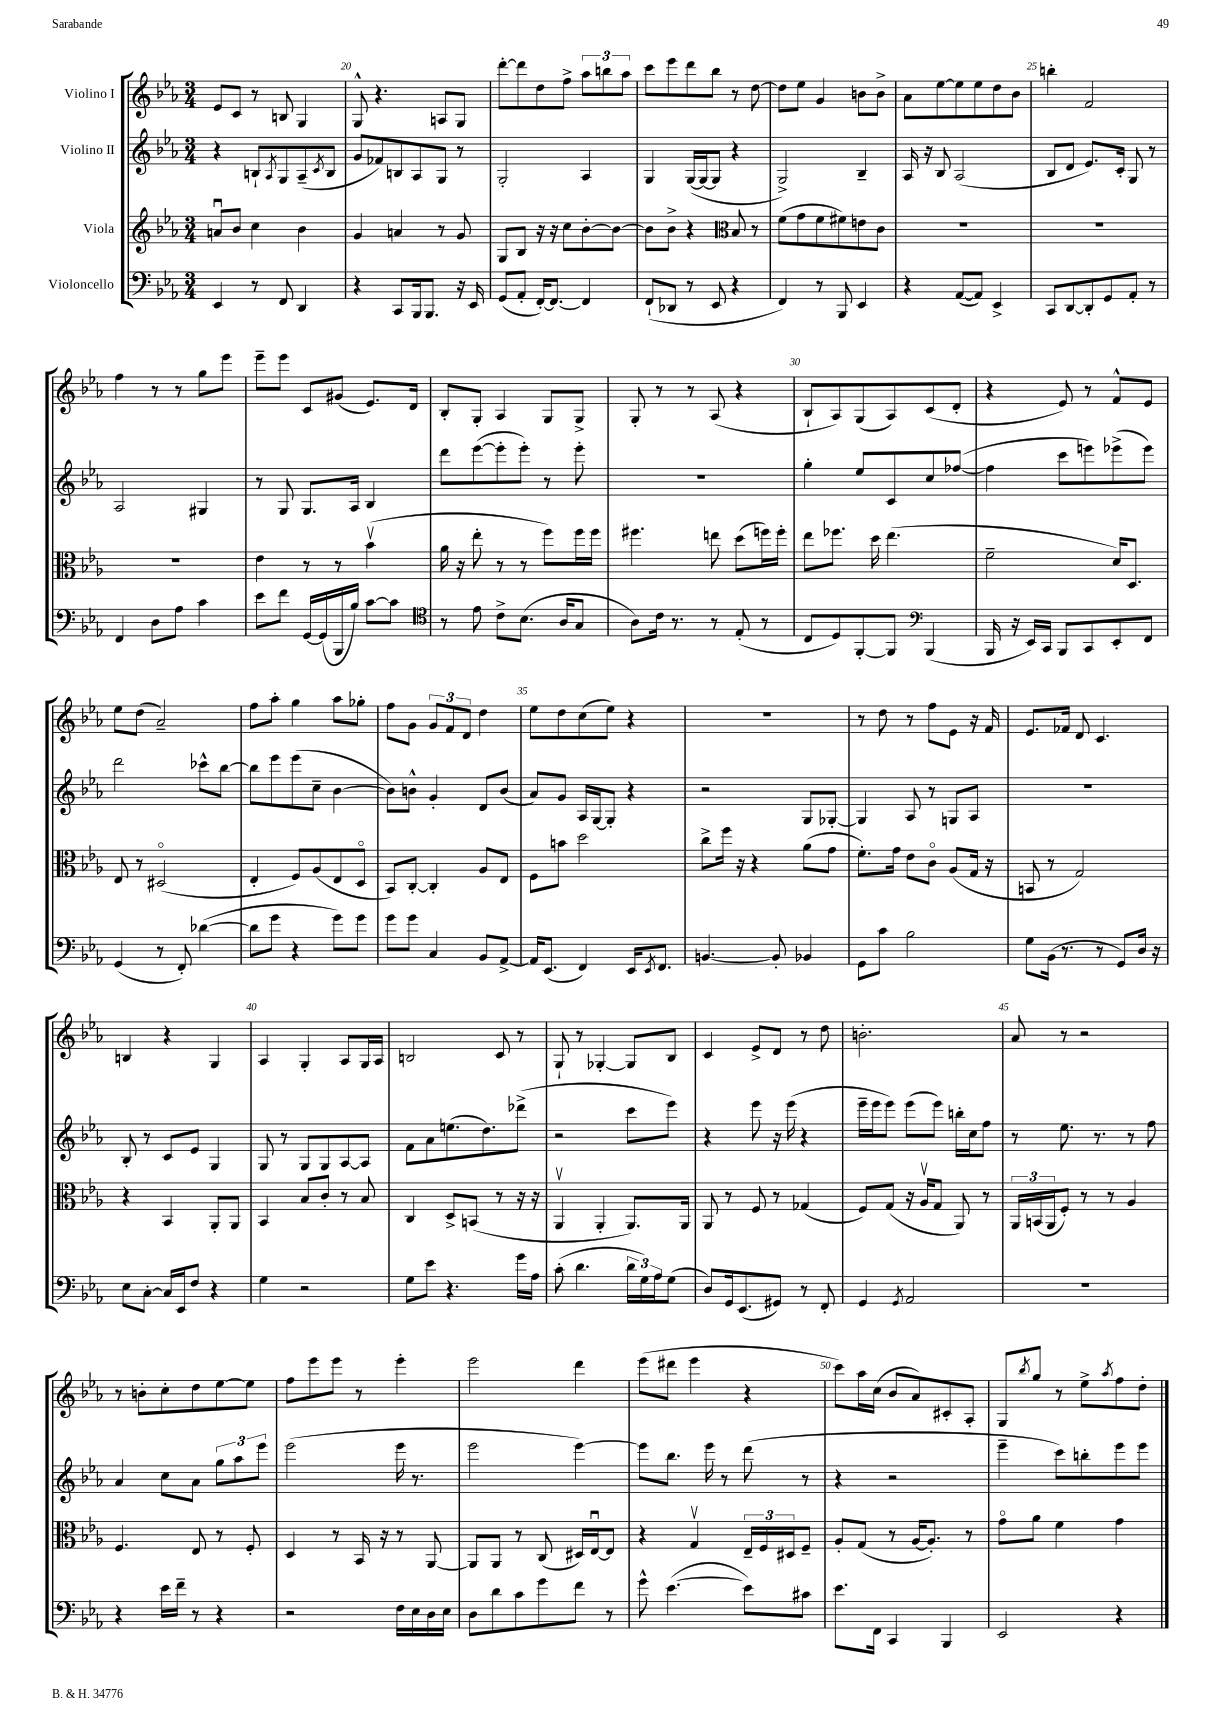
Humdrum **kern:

**kern	**kern	**kern	**kern
*part4	*part3	*part2	*part1
*staff4	*staff3	*staff2	*staff1
*I"Violoncello	*I"Viola	*I"Violino II	*I"Violino I
*clefF4	*clefG2	*clefG2	*clefG2
*k[b-e-a-]	*k[b-e-a-]	*k[b-e-a-]	*k[b-e-a-]
*M3/4	*M3/4	*M3/4	*M3/4
=19	=19	=19	=19
4EE-/	8anu/L	4r	8e-/L
.	8b-/J	.	8c/J
8r	4cc\	8Bn`/L	8r
.	.	8qA-/	.
8FF/	.	8G/	8Bn/
4DD/	4b-\	(8A-~/	4G/
.	.	8qc/	.
.	.	8B/J	.
=20	=20	=20	=20
4r	4g/	8g/L	8G^^/
.	.	8f-X/)	4.r
8CC/L	4an/	8Bn/	.
16BBB-/k	.	8A-/	.
8.BBB-/J	.	.	.
.	8r	8G/J	8An/L
16r	8g/	8r	8G/J
16EE-/	.	.	.
=21	=21	=21	=21
(8GG/L	8G/L	2G'/	[8ddd'\L
8AA-'/J	8B-/J	.	8ddd\]
[16FF'/KL)	16r	.	8dd\
8.FF/J_	16r	.	.
.	8cc\L	.	8ff^\J
4FF/]	[8b-'\	4A-/	12aa-\L
.	.	.	12bbn\
.	8b-\J_	.	.
.	.	.	12aa-\J
=22	=22	=22	=22
(8FF`/L	8b-\L]	4G/	8ccc\L
8DD-X/J	8b-^\J	.	8eee-\
8r	4r	([16G/LL	8ddd\
.	.	16G/J_	.
8EE-/	.	8G/J]	8bb-\J
*	*clefC3	*	*
4r	8B-/	4r	8r
.	8r	.	[8dd\
=23	=23	=23	=23
4FF/)	(8f\L	2G^/)	8dd\L]
.	8g\	.	8ee-\J
8r	8f\	.	4g/
8BBB-/	8f#X\)	.	.
4EE-/	8en\	4B-~/	8bn\L
.	8c\J	.	8b^\J
=24	=24	=24	=24
4r	2.r	16A-/	8a-\L
.	.	16r	.
.	.	8B-/	[8ee-\
([8AA-/L	.	(2A-/	8ee-\]
8AA-/J])	.	.	8ee-\
4EE-^/	.	.	8dd\
.	.	.	8b-\J
=25	=25	=25	=25
8CC/L	2.r	8B-/L	4bbn'\
[8DD/	.	8d/J	.
8DD'/]	.	8.e-/L)	2f/
8GG/	.	.	.
.	.	16c'/Jk	.
8AA-'/J	.	8G/	.
8r	.	8r	.
!!LO:LB:g=z
=26	=26	=26	=26
4FF/	2.r	2A-/	4ff\
8D\L	.	.	8r
8A-\J	.	.	8r
4c\	.	4G#X/	8gg\L
.	.	.	8eee-\J
=27	=27	=27	=27
8e-\L	4e-\	8r	8eee-~\L
8f\J	.	8G/	8eee-\J
[16GG/LL	8r	8.G/L	8c/L
(16GG/]	.	.	.
16BBB-/	8r	.	(8g#X/J
16B-/JJ)	.	16A-/Jk	.
[8c\L	(4b-v\	4B-/	8.e-/L)
8c\J]	.	.	.
.	.	.	16d/Jk
=28	=28	=28	=28
*clefC4	*	*	*
8r	16a-\	8ddd\L	8B-'/L
.	16r	.	.
8e-\	8ee-'\	([8eee-\	8G'/J
8c^\L	8r	8eee-'\]	4A-/
(8.B-\J	8r	8eee-'\J)	.
.	8ff\L)	8r	8G/L
16A-/KL	.	.	.
8G/J	16ff\L	8eee-'\	8G^/J
.	16ff\JJ	.	.
=29	=29	=29	=29
8A-\L)	4.ff#X\	2.r	8G'/
16c\Jk	.	.	8r
8.r	.	.	.
.	.	.	8r
8r	8een\	.	(8A-/
(8E-'/	(8dd\L	.	4r
8r	16ffn\L)	.	.
.	16ff'\JJ	.	.
=30	=30	=30	=30
8C/L	8ee-\L	4gg'\	8B-`/L
8D/)	8.ff-X\J	.	8A-/)
[8FF'/	.	8ee-/L	(8G/
.	16dd\	.	.
8FF/J]	(4.ee-\	8c/	8A-/)
*clefF4	*	*	*
(4BBB-/	.	8cc/	(8c/
.	.	([8ff-X/J	8d'/J
=31	=31	=31	=31
16BBB-/	2f~\	4ff-\]	4r
16r	.	.	.
16EE-/LL)	.	.	.
16CC/JJ	.	.	.
8BBB-/L	.	8ccc\L	8e-/)
8CC/	.	8eeen\)	8r
8EE-'/	16d/KL)	(8eee-X^\	8f^^/L
.	8.D/J	.	.
8FF/J	.	8eee-\J)	8e-/J
!!LO:LB:g=z
=32	=32	=32	=32
(4GG/	8E-/	2ddd\	8ee-\L
.	8r	.	(8dd\J
8r	(2D#X/	.	2a-~/)
8FF'/)	.	.	.
([4d-X\	.	8ccc-X^^\L	.
.	.	[8bb-\J	.
=33	=33	=33	=33
8d-\L]	4E-'/	8bb-\L]	8ff\L
8g\J	.	8eee-\	8aa-'\J
4r	8F/L)	(8eee-\	4gg\
.	(8A-/	8cc~\J	.
8g\L)	8E-/	[4b-\	8aa-\L
8g\J	8D/J	.	8gg-X'\J
=34	=34	=34	=34
8g\L	8BB-/L)	8b-\L])	8ff\L
8g\J	[8C'/J	8bn^^\J	8g\J
4C/	4C'/]	4g'/	12g/L
.	.	.	12f/
.	.	.	12d/J
8BB-/L	8A-/L	8d/L	4dd\
[8AA-^/J	8E-/J	(8b/J	.
=35	=35	=35	=35
16AA-/KL]	8F\L	8a-/L)	8ee-\L
(8.EE-/J	.	.	.
.	8bn\J	8g/J	8dd\
4FF/)	2dd\	16A-/LL	(8cc\
.	.	[16G/J	.
.	.	8G'/J]	8ee-\J)
16EE-/KL	.	4r	4r
8qEE-/	.	.	.
8.FF/J	.	.	.
=36	=36	=36	=36
[4.BBn/	8cc^\L	2r	2.r
.	16ff\Jk	.	.
.	16r	.	.
.	4r	.	.
8BB'/]	.	.	.
4BB-X/	(8a-\L	8G/L	.
.	8g\J	[8G-X'/J	.
=37	=37	=37	=37
8GG\L	8.f'\L)	4G-/]	8r
8c\J	.	.	8dd\
.	16g\Jk	.	.
2B-\	8e-\L	8A-/	8r
.	8c\J	8r	8ff\L
.	(8A-/L	8Gn/L	8e-\J
.	16G/Jk	8A-/J	16r
.	16r	.	16f/
=38	=38	=38	=38
8G\L	8BBn/	2.r	8.e-/L
(16BB-\Jk	8r	.	.
8.r	.	.	16f-X/Jk
.	2G/)	.	8d/
8r	.	.	4.c/
8GG/L)	.	.	.
16D/Jk	.	.	.
16r	.	.	.
!!LO:LB:g=z
=39	=39	=39	=39
8E-\L	4r	8B-'/	4Bn/
[8C'\J	.	8r	.
16C/LL]	4BB-/	8c/L	4r
16EE-/J	.	.	.
8F/J	.	8e-/J	.
4r	8AA-'/L	4G/	4G/
.	8AA-/J	.	.
=40	=40	=40	=40
4G\	4BB-/	8G/	4A-/
.	.	8r	.
2r	8B-/L	8G/L	4G'/
.	8c'/J	8G/	.
.	8r	[8A-/	8A-/L
.	8B-/	8A-/J]	16G/L
.	.	.	16A-/JJ
=41	=41	=41	=41
8G\L	4C/	8f\L	2Bn/
8e-\J	.	8a-\	.
4.r	8D^/L	(8.een\	.
.	(8BBn/J	.	.
.	.	8.dd\)	.
.	8r	.	8c/
16g\LL	16r	(8ddd-X^\J	8r
16A-\JJ	16r	.	.
=42	=42	=42	=42
(8c'\	4AA-v/	2r	8G`/
4.d\	.	.	8r
.	4AA-'/	.	[4G-X'/
24d\LL	8.AA-/L)	8ccc\L	8G-/L]
24G\)	.	.	.
24A-\J	.	.	.
(8G\J	.	8eee-\J)	8B-/J
.	16AA-/Jk	.	.
=43	=43	=43	=43
8D/L)	8AA-/	4r	4c/
16GG/k	8r	.	.
(8.EE-/	.	.	.
.	8F/	8eee-\	8e-^/L
8GG#X/J)	8r	16r	8d/J
.	.	(16eee-\	.
8r	(4G-X/	4r	8r
8FF'/	.	.	8dd\
=44	=44	=44	=44
4GG/	8F/L)	16eee-~\LL	2.bn'\
.	.	16eee-\J	.
.	(8G/J	8eee-\J)	.
8qGG/	.	.	.
2AA-/	16r	(8eee-\L	.
.	16A-v/KL	.	.
.	8G/J	8eee-\J)	.
.	8AA-/)	16bbn'\LL	.
.	.	16cc\J	.
.	8r	8ff\J	.
=45	=45	=45	=45
2.r	24AA-/LL	8r	8a-/
.	(24BBn/	.	.
.	24AA-/J	.	.
.	8F'/J)	8.ee-\	8r
.	8r	.	2r
.	.	8.r	.
.	8r	.	.
.	4A-/	8r	.
.	.	8ff\	.
!!LO:LB:g=z
=46	=46	=46	=46
4r	4.F/	4a-/	8r
.	.	.	8bn'\L
16e-\LL	.	8cc\L	8cc'\
16f~\JJ	.	.	.
8r	8E-/	8a-\J	8dd\
4r	8r	12gg\L	[8ee-\
.	.	12aa-\	.
.	8F'/	.	8ee-\J]
.	.	12eee-\J	.
=47	=47	=47	=47
2r	4D/	(2eee-\	8ff\L
.	.	.	8eee-\
.	8r	.	8eee-\J
.	16BB-/	.	8r
.	16r	.	.
16F\LL	8r	16eee-\	4eee-'\
16E-\	.	8.r	.
16D\	[8AA-/	.	.
16E-\JJ	.	.	.
=48	=48	=48	=48
8D\L	8AA-/L]	2eee-\	2eee-\
8d\	8AA-/J	.	.
8c\	8r	.	.
8g\	(8C/	.	.
8f\J	16D#X/LL)	[4eee-\)	4ddd\
.	[16E-u/J	.	.
8r	8E-/J]	.	.
=49	=49	=49	=49
8g^^\	4r	8eee-\L]	(8eee-\L
([4.e-\	.	8.bb-\J	8ddd#X\J
.	4Gv/	.	4eee-\
.	.	16eee-\	.
.	.	8r	.
8e-\L])	24E-~/LL	(8ddd\	4r
.	24F/	.	.
.	24D#X/J	.	.
8c#X\J	8F~/J	8r	.
=50	=50	=50	=50
8.e-\L	8A-'/L	4r	8ccc\L)
.	(8G/J	.	16aa-\L
16FF\Jk	.	.	(16cc\JJ
4CC/	8r	2r	8b-/L
.	[16A-/KL	.	8a-/)
.	8.A-'/J])	.	.
4BBB-/	.	.	8c#X'/
.	8r	.	8A-'/J
=51	=51	=51	=51
2EE-/	8g\L	4eee-~\	8G/L
.	.	.	8qbb-/
.	8a-\J	.	8gg/J
.	4f\	8ccc\L)	8r
.	.	8bbn'\	8ee-^\L
.	.	.	8qaa-/
4r	4g\	8eee-\	8ff\
.	.	8eee-\J	8dd'\J
==	==	==	==
*-	*-	*-	*-
